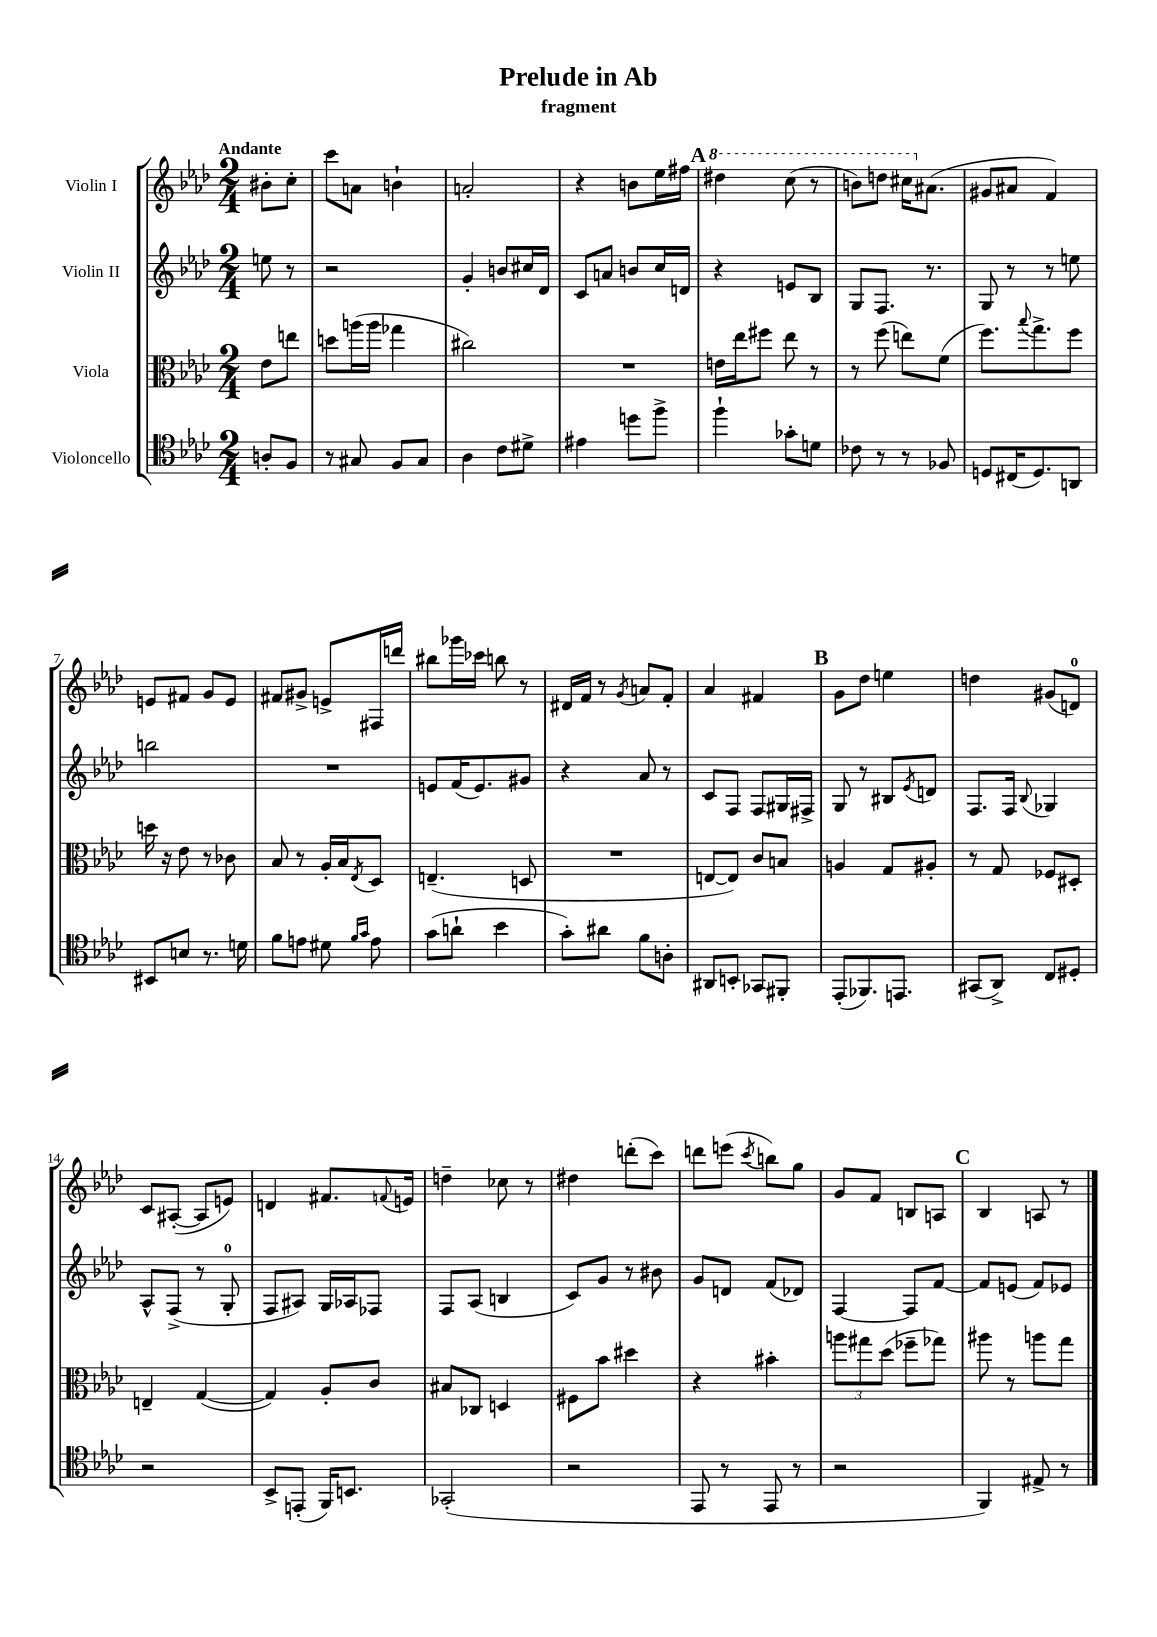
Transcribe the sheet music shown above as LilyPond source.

\header { title = "Prelude in Ab" subtitle = "fragment" }
<<
\new StaffGroup <<
\new Staff = "s0" \with { instrumentName = "Violin I" } {
    \clef treble \key aes \major \numericTimeSignature \time 2/4 \partial 4 \tempo "Andante"
    bis'8-. c''8-. |
    c'''8 a'8 b'4-! |
    a'2-. |
    r4 b'8 ees''16 fis''16 |
    \mark \markup { \bold "A" } \ottava #1 dis'''4 c'''8( r8 |
    b''8) d'''8 cis'''16 \ottava #0 ais'8.( |
    gis'8 ais'8 f'4) |
    e'8 fis'8 g'8 e'8 |
    fis'8 gis'8-> e'8-> fis16 d'''16 |
    bis''8 ges'''16 ces'''16 b''8 r8 |
    dis'16 f'16 r8 \acciaccatura { g'8 } a'8 f'8-. |
    aes'4 fis'4 |
    \mark \markup { \bold "B" } g'8 des''8 e''4 |
    d''4 gis'8( d'8-0) |
    c'8 ais8~-.( ais8 e'8) |
    d'4 fis'8. \appoggiatura { f'8 } e'16 |
    d''4-- ces''8 r8 |
    dis''4 d'''8-.( c'''8) |
    d'''8 e'''8( \acciaccatura { c'''8 } b''8) g''8 |
    g'8 f'8 b8 a8 |
    \mark \markup { \bold "C" } bes4 a8 r8 \bar "|." |
}
\new Staff = "s1" \with { instrumentName = "Violin II" } {
    \clef treble \key aes \major \numericTimeSignature \time 2/4 \partial 4
    e''8 r8 |
    r2 |
    g'4-. b'8 cis''16 des'16 |
    c'8 a'8 b'8 c''16 d'16 |
    \mark \markup { \bold "A" } r4 e'8 bes8 |
    g8 f8. r8. |
    g8 r8 r8 e''8 |
    b''2 |
    R2 |
    e'8 f'16( e'8.) gis'8 |
    r4 aes'8 r8 |
    c'8 f8 f8 gis16 fis16-> |
    \mark \markup { \bold "B" } g8 r8 bis8 \acciaccatura { ees'8 } d'8 |
    f8. f16 \appoggiatura { bes8 } ges4 |
    aes8-^ f8->( r8 g8-0-. |
    f8 ais8) g16 aes16 fes8 |
    f8 aes8( b4 |
    c'8) g'8 r8 bis'8 |
    g'8 d'8 f'8( des'8) |
    f4~ f8 f'8~ |
    \mark \markup { \bold "C" } f'8 e'8( f'8) ees'8 \bar "|." |
}
\new Staff = "s2" \with { instrumentName = "Viola" } {
    \clef alto \key aes \major \numericTimeSignature \time 2/4 \partial 4
    ees'8 e''8 |
    d''8 a''16( a''16 ges''4 |
    cis''2) |
    R2 |
    \mark \markup { \bold "A" } e'16 ees''16 fis''8 ees''8 r8 |
    r8 f''8( e''8) f'8( |
    f''8.) \appoggiatura { bes''8 } g''8.-> f''8 |
    d''16 r16 ees'8 r8 ces'8 |
    bes8 r8 aes16-. bes16 \acciaccatura { ees8 } des8 |
    e4.--( d8 |
    R2 |
    e8~ e8) c'8 b8 |
    \mark \markup { \bold "B" } a4 g8 ais8-. |
    r8 g8 fes8 dis8-. |
    e4-- g4~( |
    g4) aes8-. c'8 |
    bis8 ces8 d4 |
    fis8 bes'8 dis''4 |
    r4 bis'4-. |
    \tuplet 3/2 { a''8 gis''8 des''8( } fes''8-- ges''8) |
    \mark \markup { \bold "C" } ais''8 r8 a''8 g''8 \bar "|." |
}
\new Staff = "s3" \with { instrumentName = "Violoncello" } {
    \clef tenor \key aes \major \numericTimeSignature \time 2/4 \partial 4
    a8-. f8 |
    r8 gis8 f8 gis8 |
    aes4 c'8 dis'8-> |
    eis'4 d''8 f''8-> |
    \mark \markup { \bold "A" } f''4-! ges'8-. d'8 |
    ces'8 r8 r8 fes8 |
    d8 cis16( d8.) a,8 |
    bis,8 b8 r8. d'16 |
    f'8 e'8 dis'8 \grace { f'16 g'16 } e'8 |
    g'8( a'8-! bes'4 |
    g'8-.) ais'8 f'8 a8-. |
    ais,8 b,8-. ges,8 fis,8-. |
    \mark \markup { \bold "B" } ees,8-.( fes,8.) e,8. |
    gis,8( aes,8->) c8 dis8-. |
    r2 |
    bes,8-> e,8-.( f,16) b,8. |
    ges,2-.( |
    r2 |
    ees,8 r8 ees,8 r8 |
    r2 |
    \mark \markup { \bold "C" } f,4) eis8-> r8 \bar "|." |
}
>>
>>
